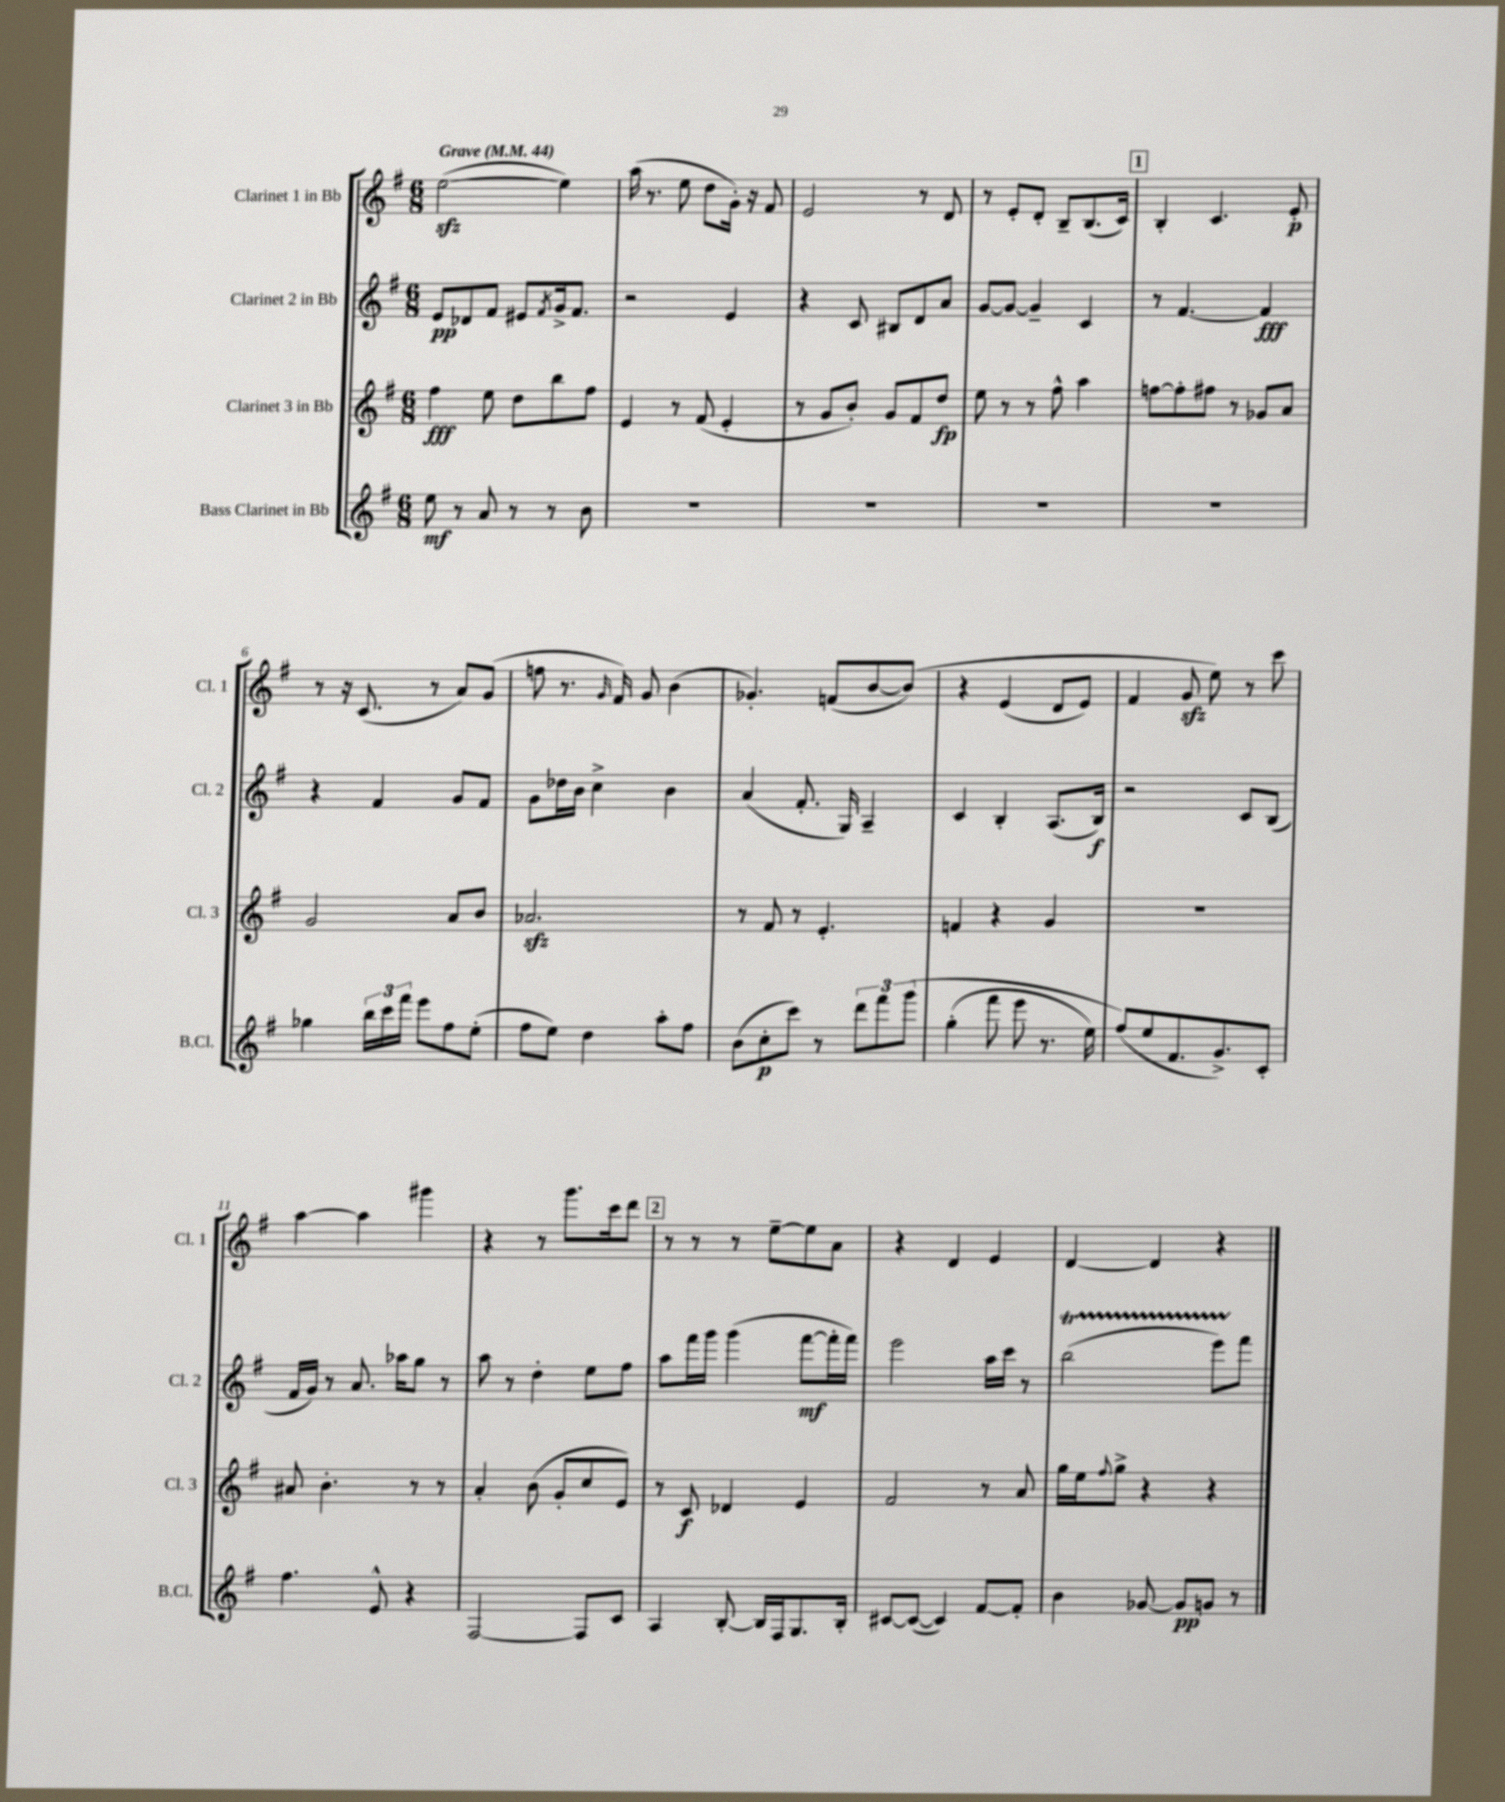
<<
\new StaffGroup <<
\new Staff = "s0" \with { instrumentName = "Clarinet 1 in Bb" shortInstrumentName = "Cl. 1" } {
    \clef treble \key g \major \numericTimeSignature \time 6/8 \tempo "Grave" 4 = 44
    e''2~\sfz( e''4) |
    a''16( r8. e''8 d''8 g'16-.) r16 fis'8 |
    e'2 r8 d'8 |
    r8 e'8-. d'8-. b8-- b8.( c'16) |
    \mark \markup { \box "1" } b4-. c'4. e'8-.\p |
    r8 r16 c'8.( r8 a'8) g'8( |
    f''8 r8. \grace { g'16 } fis'16) g'8 b'4( |
    ges'4.-.) f'8( b'8~ b'8)\( |
    r4 e'4( d'8 e'8) |
    fis'4 g'8\sfz e''8\) r8 c'''8 |
    a''4~ a''4 gis'''4 |
    r4 r8 g'''8. c'''16 d'''8 |
    \mark \markup { \box "2" } r8 r8 r8 e''8~-- e''8 a'8 |
    r4 d'4 e'4 |
    d'4~ d'4 r4 \bar "|." |
}
\new Staff = "s1" \with { instrumentName = "Clarinet 2 in Bb" shortInstrumentName = "Cl. 2" } {
    \clef treble \key g \major \numericTimeSignature \time 6/8
    e'8\pp des'8 fis'8 eis'8 \acciaccatura { fis'8 } g'16-> fis'8. |
    r2 e'4 |
    r4 c'8 bis8 d'8 a'8 |
    g'8~ g'8~ g'4-- c'4 |
    \mark \markup { \box "1" } r8 fis'4.~ fis'4\fff |
    r4 fis'4 g'8 fis'8 |
    g'8 des''16 b'16 c''4-> b'4 |
    a'4( fis'8.-. g16) a4-- |
    c'4 b4-. a8.( b16\f) |
    r2 c'8 b8( |
    fis'16 g'16) r8 a'8. aes''16 g''8 r8 |
    a''8 r8 d''4-. e''8 fis''8 |
    \mark \markup { \box "2" } a''8 fis'''16 g'''16 g'''4( fis'''8~\mf fis'''16-. fis'''16) |
    e'''2 a''16 c'''16 r8 |
    b''2\startTrillSpan( e'''8) fis'''8\stopTrillSpan \bar "|." |
}
\new Staff = "s2" \with { instrumentName = "Clarinet 3 in Bb" shortInstrumentName = "Cl. 3" } {
    \clef treble \key g \major \numericTimeSignature \time 6/8
    fis''4\fff e''8 d''8 b''8 fis''8 |
    e'4 r8 fis'8( e'4-. |
    r8 g'8 b'8-.) g'8 fis'8 d''8\fp |
    e''8 r8 r8 fis''8-^ a''4 |
    \mark \markup { \box "1" } f''8~ f''8-. fis''8 r8 ges'8 a'8 |
    g'2 a'8 b'8 |
    aes'2.\sfz |
    r8 fis'8 r8 e'4.-. |
    f'4 r4 g'4 |
    R2. |
    ais'8 b'4.-. r8 r8 |
    a'4-. b'8( g'8-. c''8 e'8) |
    \mark \markup { \box "2" } r8 c'8\f des'4 e'4 |
    fis'2 r8 a'8 |
    g''16 e''16 \appoggiatura { fis''8 } g''8-> r4 r4 \bar "|." |
}
\new Staff = "s3" \with { instrumentName = "Bass Clarinet in Bb" shortInstrumentName = "B.Cl." } {
    \clef treble \key g \major \numericTimeSignature \time 6/8
    e''8\mf r8 a'8 r8 r8 b'8 |
    R2. |
    R2. |
    R2. |
    \mark \markup { \box "1" } R2. |
    ges''4 \tuplet 3/2 { b''16 c'''16 fis'''16 } e'''8 fis''8 e''8-.( |
    fis''8 e''8) d''4 a''8-. fis''8 |
    b'8( c''8-.\p c'''8) r8 \tuplet 3/2 { d'''8 fis'''8 g'''8\( } |
    g''4-.( fis'''8 e'''8 r8. e''16) |
    fis''8(\) e''8 fis'8. g'8.->) c'8-. |
    fis''4. e'8-^ r4 |
    fis2~ fis8 c'8 |
    \mark \markup { \box "2" } a4 b8~-. b16 fis16 g8. b16-. |
    cis'8~ cis'8~( cis'4) fis'8~ fis'8-. |
    b'4 ges'8~ ges'8\pp g'8 r8 \bar "|." |
}
>>
>>
